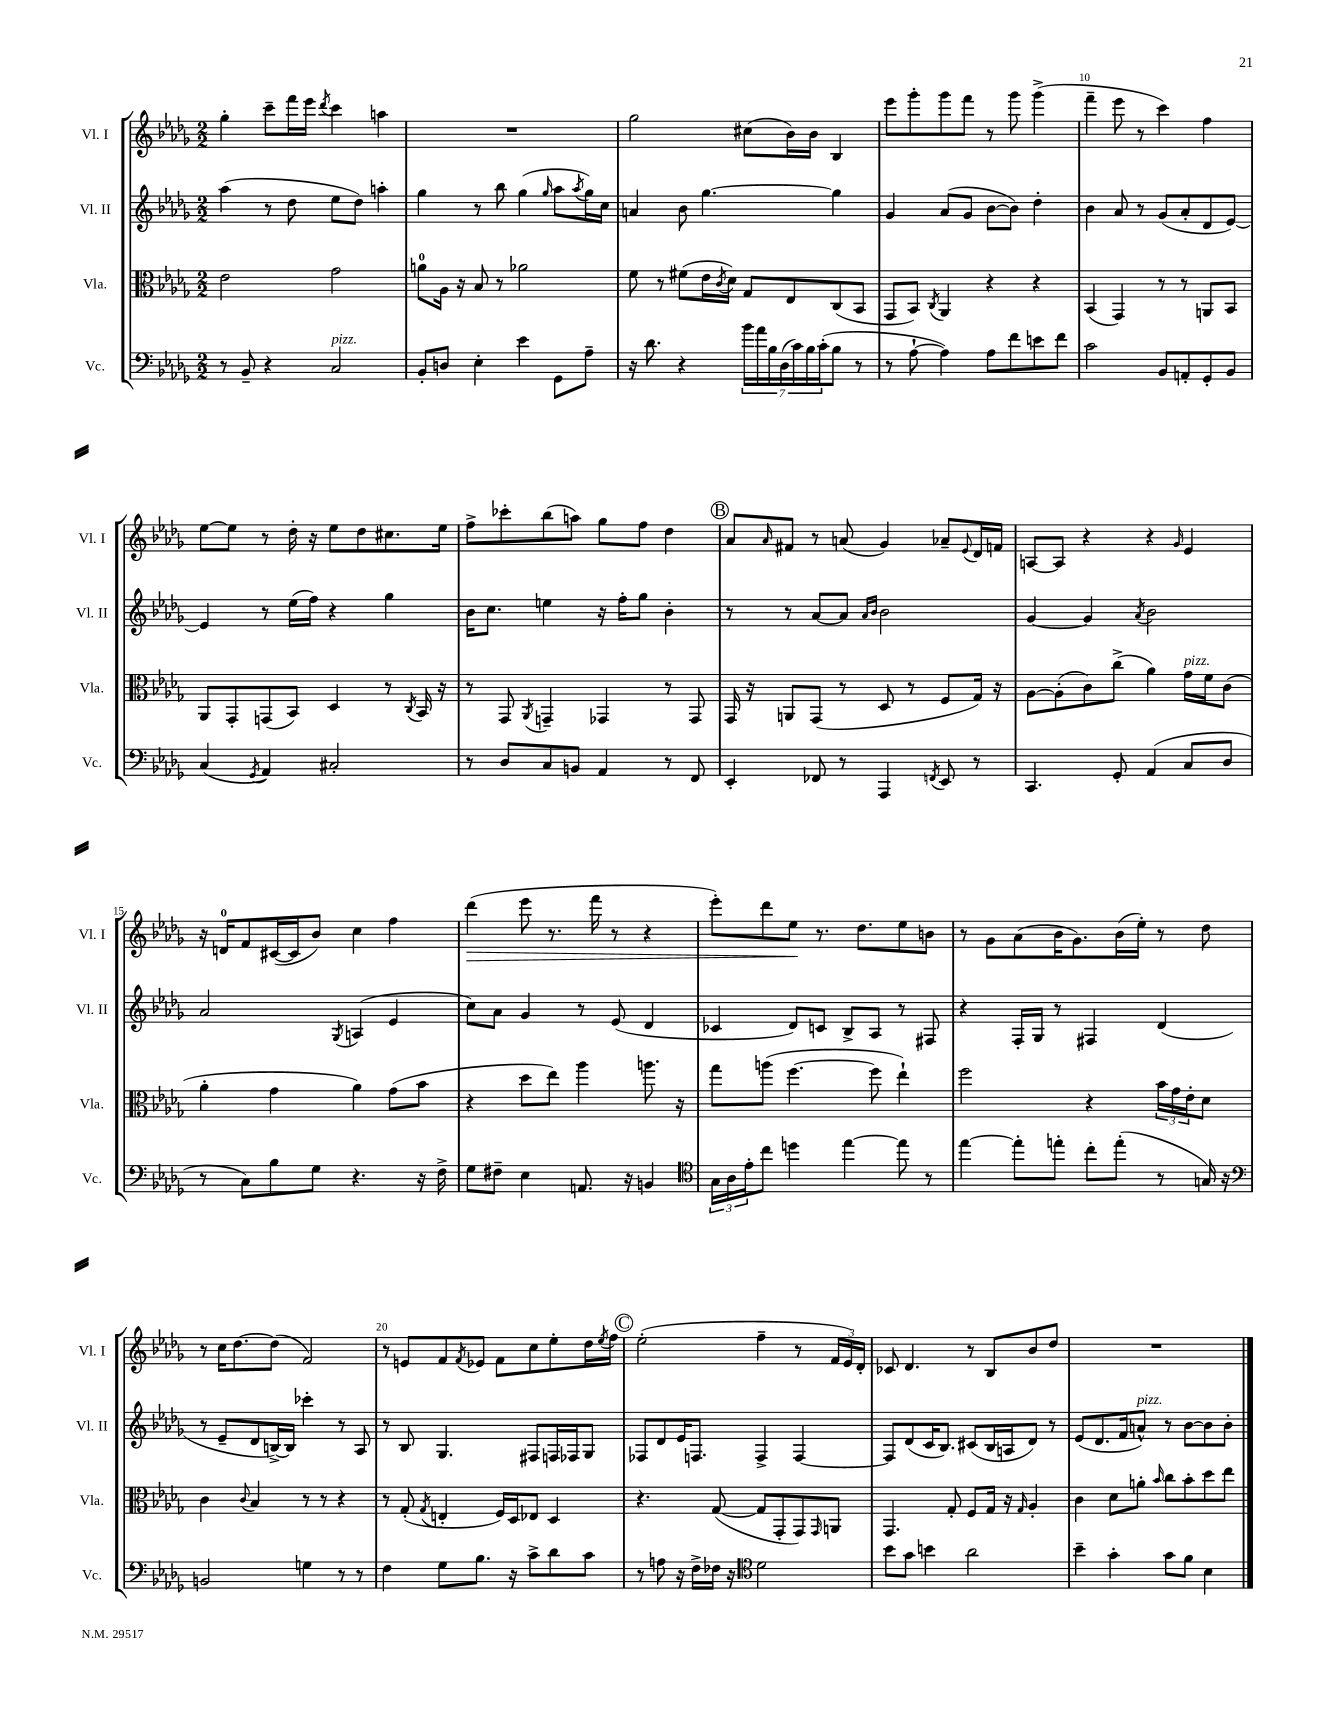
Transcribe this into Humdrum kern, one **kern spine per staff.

**kern	**kern	**kern	**kern	**dynam
*part4	*part3	*part2	*part1	*part1
*staff4	*staff3	*staff2	*staff1	*staff1
*I"Vc.	*I"Vla.	*I"Vl. II	*I"Vl. I	*
*I'Vc.	*I'Vla.	*I'Vl. II	*I'Vl. I	*
*clefF4	*clefC3	*clefG2	*clefG2	*
*k[b-e-a-d-g-]	*k[b-e-a-d-g-]	*k[b-e-a-d-g-]	*k[b-e-a-d-g-]	*
*M2/2	*M2/2	*M2/2	*M2/2	*
=6	=6	=6	=6	=6
8r	2e-\	(4aa-\	4gg-'\	.
8BB-~/	.	.	.	.
4r	.	8r	8ccc~\L	.
.	.	8dd-\	16fff\L	.
.	.	.	16eee-\JJ	.
.	.	.	8qddd-/	.
!LO:TX:a:i:t=pizz.	!	!	!	!
2C/	2g-\	8ee-\L	4ccc\	.
.	.	8dd-\J)	.	.
.	.	4aan'\	4aan\	.
=7	=7	=7	=7	=7
8BB-'/L	8an\L	4gg-\	1r	.
8Dn/J	16A-\Jk	.	.	.
.	16r	.	.	.
4E-'\	8B-/	8r	.	.
.	8r	8bb-\	.	.
4e-\	2a-X\	(4gg-\	.	.
.	.	16qqgg-/	.	.
8GG-\L	.	8aa-\L	.	.
.	.	8qaa-/	.	.
8A-~\J	.	16gg-\L)	.	.
.	.	16cc\JJ	.	.
=8	=8	=8	=8	=8
16r	8f\	4an/	2gg-\	.
8.d-\	.	.	.	.
.	8r	.	.	.
4r	(8f#X\L	8b-\	.	.
.	16e-\L	[4.gg-\	.	.
.	8qc/	.	.	.
.	16d-\JJ)	.	.	.
28b-\LL	8G-/L	.	(8cc#X\L	.
28a-\	.	.	.	.
28B-\	.	.	.	.
(28D-\	.	.	.	.
.	8E-/	.	16b-\L)	.
28c\)	.	.	.	.
28B-\	.	.	.	.
.	.	.	16b-\JJ	.
(28c'\J	.	.	.	.
8B-\J	(8C/	4gg-\]	4B-/	.
8r	8BB-/J	.	.	.
=9	=9	=9	=9	=9
8r	8GG-/L	4g-/	8eee-\L	.
[8A-`\	8BB-/J)	.	8ggg-'\	.
.	8qC/	.	.	.
4A-\])	4AA-/	(8a-/L	8ggg-\	.
.	.	8g-/J	8fff\J	.
8A-\L	4r	[8b-\L	8r	.
8f\	.	8b-\J])	8ggg-\	.
8en\	4r	4dd-'\	(4ggg-^\	.
8f\J	.	.	.	.
=10	=10	=10	=10	=10
2c\	(4BB-/	4b-\	4fff~\	.
.	4GG-/)	8a-/	8eee-\	.
.	.	8r	8r	.
8BB-/L	8r	(8g-/L	4ccc\)	.
8AAn'/	8r	8a-'/	.	.
8GG-'/	8AAn/L	8d-/	4ff\	.
8BB-/J	8BB-/J	[8e-/J)	.	.
!!LO:LB:g=z
=11	=11	=11	=11	=11
(4C/	8AA-/L	4e-/]	[8ee-\L	.
.	8GG-'/	.	8ee-\J]	.
8qGG-/	.	.	.	.
4AA-/)	(8GGn/	8r	8r	.
.	8BB-/J)	(16ee-\LL	16dd-'\	.
.	.	16ff\JJ)	16r	.
2C#X'/	4D-/	4r	8ee-\L	.
.	.	.	8dd-\	.
.	8r	4gg-\	8.cc#X\	.
.	8qC/	.	.	.
.	16BB-/	.	.	.
.	16r	.	16ee-\Jk	.
=12	=12	=12	=12	=12
8r	8r	16b-\KL	8ff^\L	.
.	.	8.cc\J	.	.
8D-/L	8GG-/	.	8ccc-X'\	.
.	8qAA-/	.	.	.
8C/	4GGn~/	4een\	(8bb-\	.
8BBn/J	.	.	8aan\J)	.
4AA-/	4GG-X/	16r	8gg-\L	.
.	.	16ff'\KL	.	.
.	.	8gg-\J	8ff\J	.
8r	8r	4b-'\	4dd-\	.
8FF/	8GG-/	.	.	.
!!LO:REH:place=s1:t=B
=13	=13	=13	=13	=13
4EE-'/	16GG-/	8r	8a-/L	.
.	16r	.	.	.
.	.	.	16qqa-/	.
.	8AAn/L	8r	8f#X/J	.
8FF-X/	(8GG-/J	[8a-/L	8r	.
8r	8r	8a-/J]	(8an/	.
.	.	16qqa-/LL	.	.
.	.	16qqb-/JJ	.	.
4AAA-/	8D-/	2b-\	4g-/)	.
.	8r	.	.	.
8qFFn/	.	.	.	.
8EE-/	8F/L	.	8a-X~/L	.
.	.	.	8qqe-/	.
8r	16G-/Jk)	.	16d-/L	.
.	16r	.	16fn/JJ	.
=14	=14	=14	=14	=14
4.CC/	[8A-\L	[4g-/	[8An/L	.
.	(8A-'\]	.	8A/J]	.
.	8c\)	4g-/]	4r	.
8GG-'/	(8cc^\J	.	.	.
.	.	8qa-/	.	.
(4AA-/	4a-\)	2b-\	4r	.
.	.	.	16qqg-/	.
!	!LO:TX:a:i:t=pizz.	!	!	!
8C/L	16g-\LL	.	4e-/	.
.	16f\J	.	.	.
8D-/J	(8c\J	.	.	.
!!LO:LB:g=z
=15	=15	=15	=15	=15
8r	4a-'\	2a-/	16r	.
.	.	.	16dn/KL	.
8C\L)	.	.	8f/	.
8B-\	4g-\	.	([16c#X/L	.
.	.	.	16c#/J]	.
8G-\J	.	.	8b-/J)	.
.	.	8qG-/	.	.
4.r	4a-\)	(4An/	4cc\	.
.	(8g-\L	4e-/	4ff\	.
16r	8b-\J	.	.	.
16F^\	.	.	.	.
=16	=16	=16	=16	=16
!	!	!	!	!LO:HP:b
8G-\L	4r	8cc\L)	(4ddd-\	>
8F#X~\J	.	8a-\J	.	.
4E-\	8dd-\L	4g-/	8eee-\	.
.	8ee-\J)	.	8.r	.
8.AAn/	4aa-\	8r	.	.
.	.	.	16fff\	.
.	.	(8e-/	8r	.
16r	.	.	.	.
4BBn/	8.aan\	4d-/	4r	.
.	16r	.	.	.
=17	=17	=17	=17	=17
*clefC4	*	*	*	*
24G-\LL	8gg-\L	4c-X/	8eee-'\L)	.
24A-\	.	.	.	.
24e-'\J	.	.	.	.
8cc\J	(8aan\J	.	8ddd-\	.
4ddn\	[4.ff\	8d-/L)	8ee-\J	.
.	.	8cn/J	8.r	]
[4ee-\	.	8B-^/L	.	.
.	.	.	8.dd-\L	.
.	8ff\]	8A-/J	.	.
8ee-\]	4ee-`\)	8r	8ee-\	.
8r	.	8F#X/	8bn\J	.
=18	=18	=18	=18	=18
[4ee-\	2ff\	4r	8r	.
.	.	.	8g-\L	.
8ee-'\L]	.	16F'/LL	(8a-\	.
.	.	16G-/JJ	.	.
8een'\J	.	8r	16b-\K	.
.	.	.	8.g-\)	.
8cc'\L	4r	4F#X/	.	.
(8ee'\J	.	.	(16b-\L	.
.	.	.	16ee-'\JJ)	.
8r	24b-\LL	(4d-/	8r	.
.	24g-\	.	.	.
.	24e-'\J	.	.	.
16Gn/)	8d-\J	.	8dd-\	.
16r	.	.	.	.
!!LO:LB:g=z
=19	=19	=19	=19	=19
*clefF4	*	*	*	*
2BBn/	4c\	8r	8r	.
.	.	8e-~/L	16cc\KL	.
.	.	.	[8.dd-\	.
.	8qqc/	.	.	.
.	4B-/	8d-/	.	.
.	.	[16Bn^/L)	(8dd-\J]	.
.	.	16B/JJ]	.	.
4Gn\	8r	4ccc-X'\	2f/)	.
.	8r	.	.	.
8r	4r	8r	.	.
8r	.	8A-/	.	.
=20	=20	=20	=20	=20
4F\	8r	8r	8r	.
.	(8G-'/	8B-/	8en/L	.
.	8qG-/	.	.	.
8G-\L	4En'/	4.G-/	8f/	.
.	.	.	8qf/	.
8.B-\J	.	.	8e-X/J	.
.	16F/LL)	.	8f\L	.
16r	16D-/J	.	.	.
8c^\L	8E-X/J	8F#X/L	8cc\	.
8d-\	4D-/	16Fn/L	8ee-'\	.
.	.	16F-X/J	.	.
8c\J	.	8G-/J	16dd-\L	.
.	.	.	8qee-/	.
.	.	.	16ff\JJ	.
!!LO:REH:place=s1:t=C
=21	=21	=21	=21	=21
8r	4.r	8F-X/L	(2ee-'\	.
8An\	.	8d-/	.	.
16r	.	16e-/K	.	.
16F^\LL	.	8.Fn/J	.	.
16F-X\JJ	([8G-/	.	.	.
16r	.	.	.	.
*clefC4	*	*	*	*
2d-\	8G-/L]	4F^/	4ff~\	.
.	8GG-'/	.	.	.
.	8GG-/)	[4F/	8r	.
.	16qqGG-/	.	.	.
.	8AAn/J	.	24f/LL	.
.	.	.	24e-/)	.
.	.	.	24d-'/JJ	.
=22	=22	=22	=22	=22
8b-\L	4.GG-/	8F/L]	8c-X/	.
8g-\J	.	(8d-/	4.d-/	.
4bn\	.	16c/K	.	.
.	.	8.B-/J)	.	.
.	8G-'/	.	.	.
2a-\	8F/L	(8c#X/L	8r	.
.	16G-/Jk	16B-/L	8B-/L	.
.	16r	16An/J	.	.
.	16qqG-/	.	.	.
.	4A-'/	8d-/J)	8b-/	.
.	.	8r	8dd-/J	.
=23	=23	=23	=23	=23
4b-~\	4c\	(8e-/L	1r	.
.	.	8.d-/	.	.
4g-'\	8d-\L	.	.	.
.	.	16f/k	.	.
!	!	!LO:TX:a:i:t=pizz.	!	!
.	8an'\J	8an^^/J)	.	.
.	16qqb-/	.	.	.
8g-\L	8cc\L	8r	.	.
8f\J	8b-'\	[8b-\L	.	.
4B-\	8dd-\	8b-\]	.	.
.	8ee-\J	8b-'\J	.	.
==	==	==	==	==
*-	*-	*-	*-	*-
